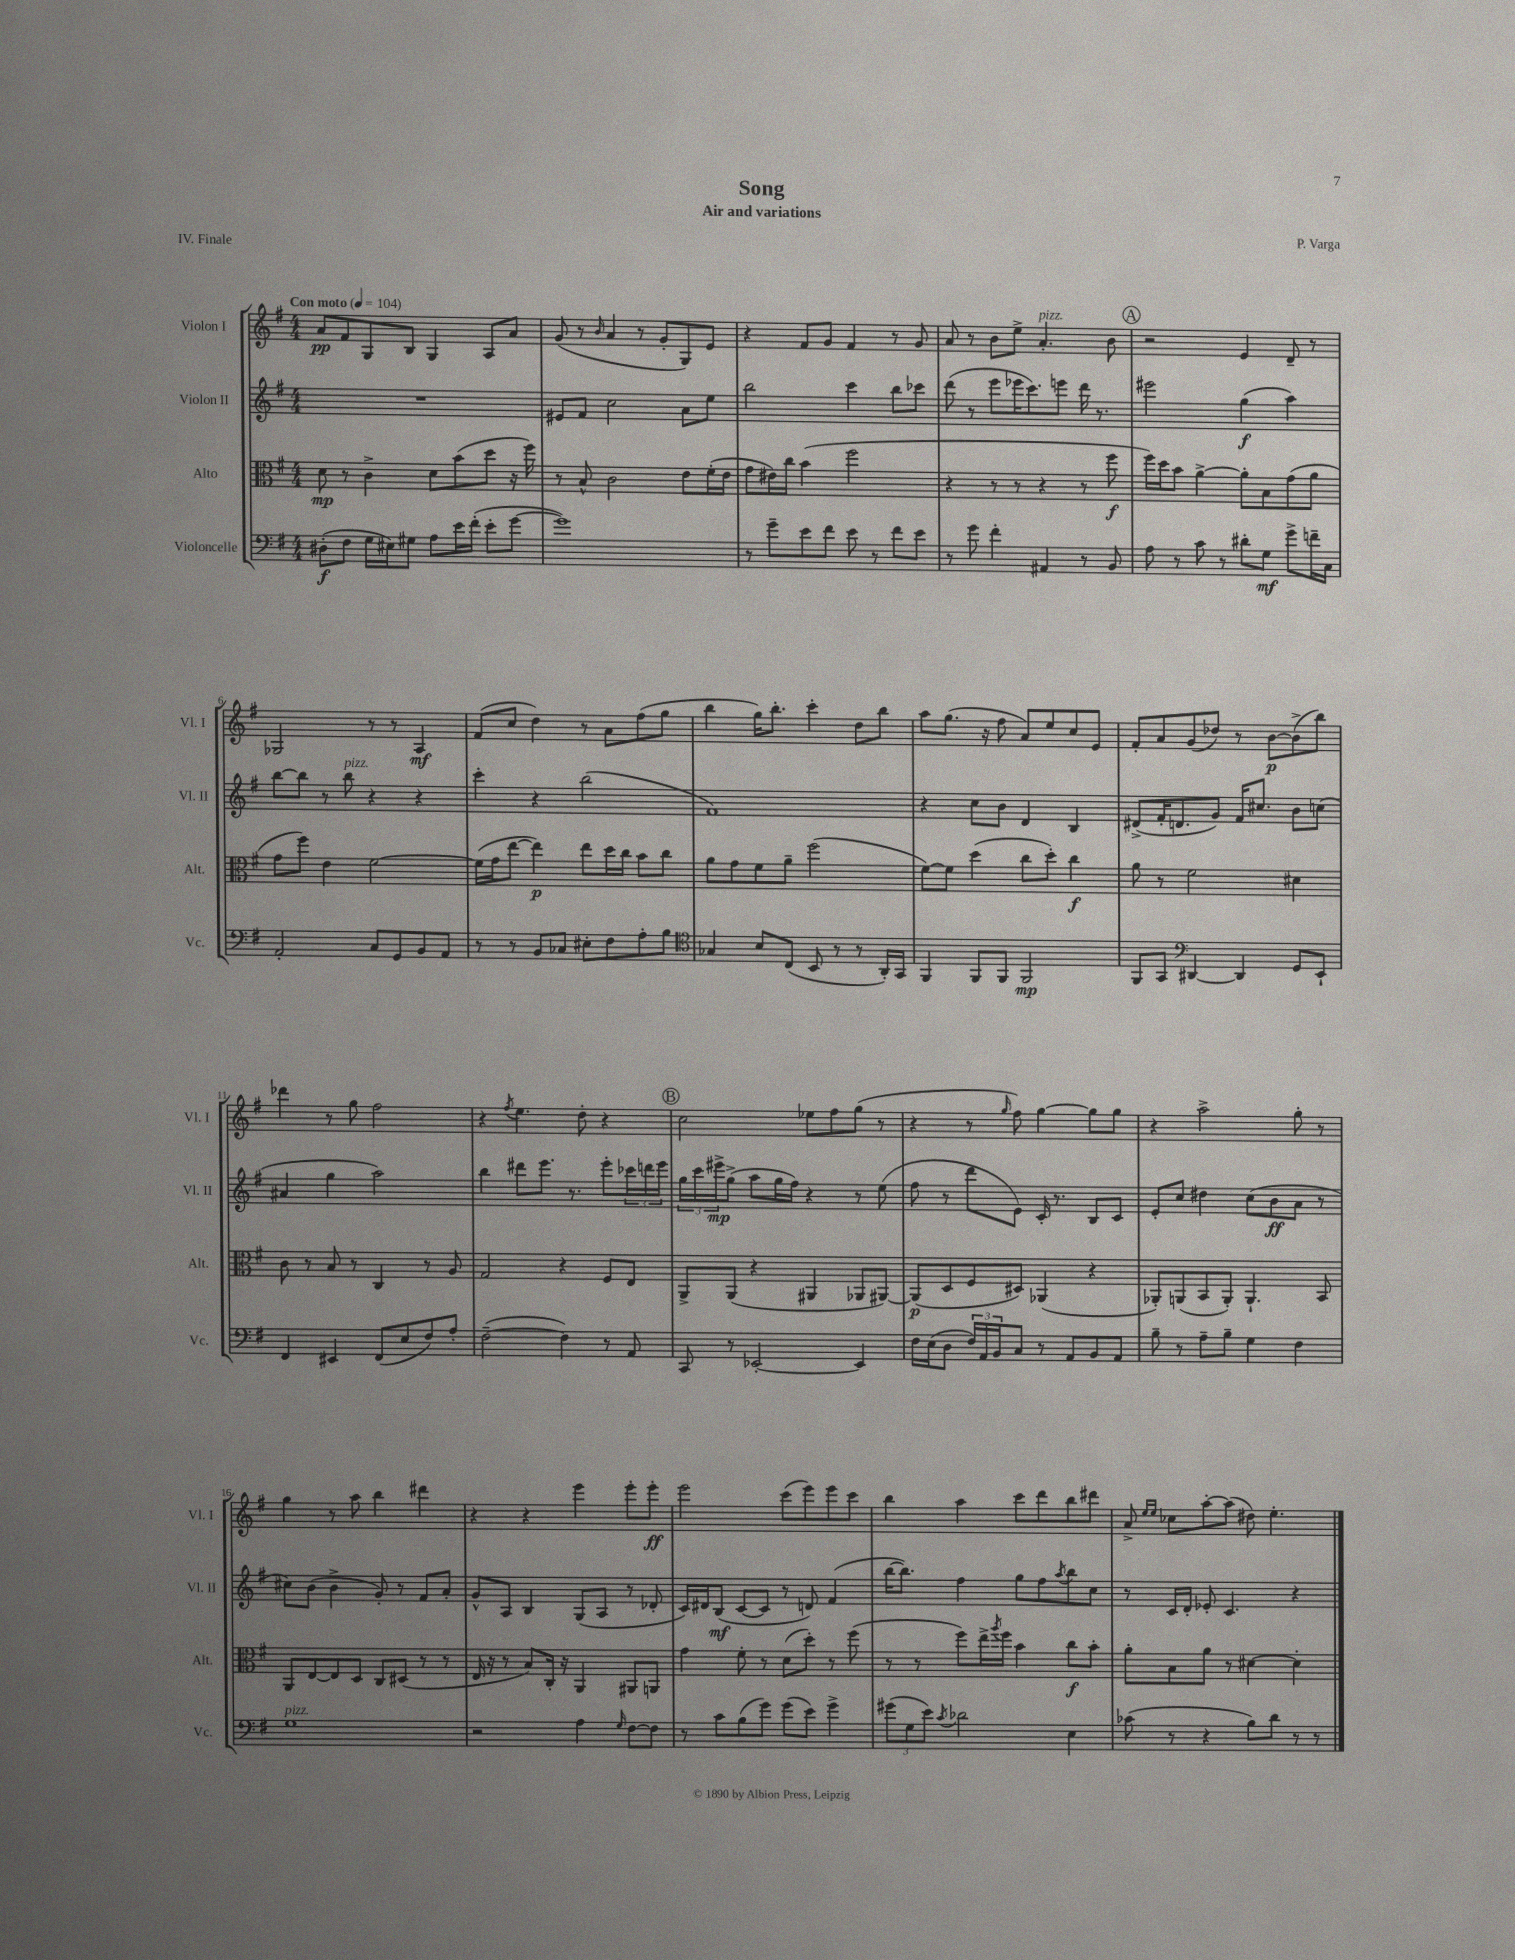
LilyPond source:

\header { title = "Song" composer = "P. Varga" subtitle = "Air and variations" piece = "IV. Finale" }
<<
\new StaffGroup <<
\new Staff = "s0" \with { instrumentName = "Violon I" shortInstrumentName = "Vl. I" } {
    \clef treble \key g \major \numericTimeSignature \time 4/4 \tempo "Con moto" 4 = 104
    a'8\pp fis'8 g8 b8 g4 a8 a'8 |
    g'8( r8 \grace { b'16 } a'4 r8 g'8-. g8) e'8 |
    r4 fis'8 g'8 fis'4 r8 g'8 |
    a'8 r8 b'8 e''8-> a'4.-.^\markup { \italic "pizz." } b'8 |
    \mark \markup { \circle "A" } r2 e'4 d'8-- r8 |
    ges2 r8 r8 a4\mf |
    fis'8( c''8 d''4) r8 a'8 fis''8( g''8 |
    b''4 g''16) b''8.-. c'''4-. d''8 b''8 |
    a''8 g''8.( r16 fis''8 a'8) e''8 c''8 e'8 |
    fis'8-. a'8 g'8( des''8) r8 b'8~\p b'8->( b''8) |
    des'''4 r8 g''8 fis''2 |
    r4 \acciaccatura { fis''8 } e''4. d''8-. r4 |
    \mark \markup { \circle "B" } c''2 ees''8 fis''8 g''8( r8 |
    r4 r8 \grace { g''16 } fis''8) g''4~ g''8 g''8 |
    r4 a''2-> g''8-. r8 |
    g''4 r8 a''8 b''4 dis'''4 |
    r4 r4 e'''4 e'''8-. e'''8-.\ff |
    e'''2 c'''8( e'''8) e'''8 c'''8 |
    b''4 a''4 c'''8 d'''8 b''8 dis'''8 |
    a'8-> \grace { e''16 e''16 } ces''8 a''8~-. a''8( dis''8) e''4.-. \bar "|." |
}
\new Staff = "s1" \with { instrumentName = "Violon II" shortInstrumentName = "Vl. II" } {
    \clef treble \key g \major \numericTimeSignature \time 4/4
    R1 |
    eis'8 fis'8 c''2 a'8 e''8 |
    b''2 c'''4 b''8 ces'''8 |
    d'''8( r8 e'''8 ees'''16 c'''8.) e'''8 d'''16 r8. |
    \mark \markup { \circle "A" } eis'''2 g''4\f( a''4) |
    b''8~ b''8 r8 b''8^\markup { \italic "pizz." } r4 r4 |
    c'''4-. r4 b''2( |
    fis'1) |
    r4 c''8 b'8 d'4 b4 |
    dis'8->( fis'16-. d'8. g'8) fis'16 cis''8. b'8 c''8( |
    ais'4 g''4 a''2) |
    b''4 dis'''8 e'''8. r8. e'''8-. \tuplet 3/2 { ces'''16 d'''16 e'''16 } |
    \mark \markup { \circle "B" } \tuplet 3/2 { g''16 c'''16 eis'''16->\mp } g''8->( a''8 g''16 fis''16) r4 r8 e''8( |
    fis''8 r8 d'''8 e'8) c'16-. r8. b8 c'8 |
    e'8-. c''8 dis''4 c''8( b'8\ff a'8 r8 |
    cis''8) b'8( b'4-> g'8-.) r8 fis'8 a'8-. |
    g'8-^ a8 b4 g8( a8 r8 des'8-. |
    c'16) dis'16 b8\mf( c'8~ c'8 r8 d'8) fis'4( |
    b''16~ b''8.) fis''4 g''8 fis''8 \acciaccatura { a''8 } b''8 c''8 |
    r8 c'16 d'16-. ees'8-. c'4. r4 \bar "|." |
}
\new Staff = "s2" \with { instrumentName = "Alto" shortInstrumentName = "Alt." } {
    \clef alto \key g \major \numericTimeSignature \time 4/4
    d'8\mp r8 c'4-> d'8 b'8( d''8 r16 fis''16) |
    r8 b8-^ c'2 e'8 fis'16-.( e'16 |
    g'8 eis'16) c''16 b'4( fis''2 |
    r4 r8 r8 r4 r8 fis''8\f |
    \mark \markup { \circle "A" } fis''16) d''16 b'8 a'4~-> a'8-. b8 g'8( a'8 |
    g'8 fis''8) e'4 fis'2~ |
    fis'16( g'16 e''8~ e''4\p) e''8 d''16 c''16 b'8 c''8 |
    a'8 g'8 fis'8 a'8-- fis''2( |
    fis'8~) fis'8 d''4( c''8 d''8-.) c''4\f |
    a'8 r8 fis'2 dis'4 |
    c'8 r8 b8 r8 c4 r8 a8 |
    g2 r4 fis8 e8 |
    \mark \markup { \circle "B" } a,8-> a,8( r4 ais,4 aes,8 ais,8~) |
    ais,8\p( d8 fis8 dis8) aes,4( r4 |
    aes,8-.) a,8( b,8 a,8-.) a,4.-! b,8 |
    a,8 e8~ e8 d8 c8 dis8( r8 r8 |
    e16 r16 r8 b8) c16-. r16 a,4 ais,8 a,8 |
    g'4 fis'8-. r8 d'8( d''8-.) r8 fis''8( |
    r8 r8 fis''8) e''16-> \acciaccatura { a''8 } fis''16 b'4 c''8\f b'8-. |
    a'8-. b8 a'8 r8 dis'4~ dis'4-. \bar "|." |
}
\new Staff = "s3" \with { instrumentName = "Violoncelle" shortInstrumentName = "Vc." } {
    \clef bass \key g \major \numericTimeSignature \time 4/4
    dis8-.\f( fis8 g16 eis16) gis8 a8 e'16 fis'16-.( e'8-. g'8~ |
    g'1) |
    r8 g'8-- e'8 fis'8 e'8 r8 fis'8 e'8 |
    r8 g'8 fis'4-. ais,4 r8 b,8 |
    \mark \markup { \circle "A" } a8 r8 c'8 r8 dis'8-. g8\mf g'8-> f'16-- c16 |
    a,2-. c8 g,8 b,8 a,8 |
    r8 r8 b,8 ces8 eis8-. fis8 a8-. b8 |
    \clef tenor ges4 b8 c8( b,8 r8 r8 a,16-.) g,16 |
    fis,4 fis,8 fis,8 fis,2\mp |
    fis,8 g,8 \clef bass dis,4~ dis,4 g,8 e,8-! |
    fis,4 eis,4 fis,8( e8 fis8) a8-. |
    fis2~--( fis4) r8 a,8 |
    \mark \markup { \circle "B" } c,8 r8 ees,2~-. ees,4 |
    fis16 e16( d8 \tuplet 3/2 { fis16) a,16 b,16 } c8 r8 a,8 b,8 a,8 |
    b8-- r8 a8-- b8-- g4 fis4 |
    g1^\markup { \italic "pizz." } |
    r2 a4 \grace { g16 } fis8~ fis8 |
    r8 c'8 b8( g'8) g'8( e'8) g'4-> |
    \tuplet 3/2 { gis'8( g8 e'8) } \acciaccatura { c'8 } des'2 e4 |
    ces'8( r8 r4 b8) d'8 r8 r8 \bar "|." |
}
>>
>>
